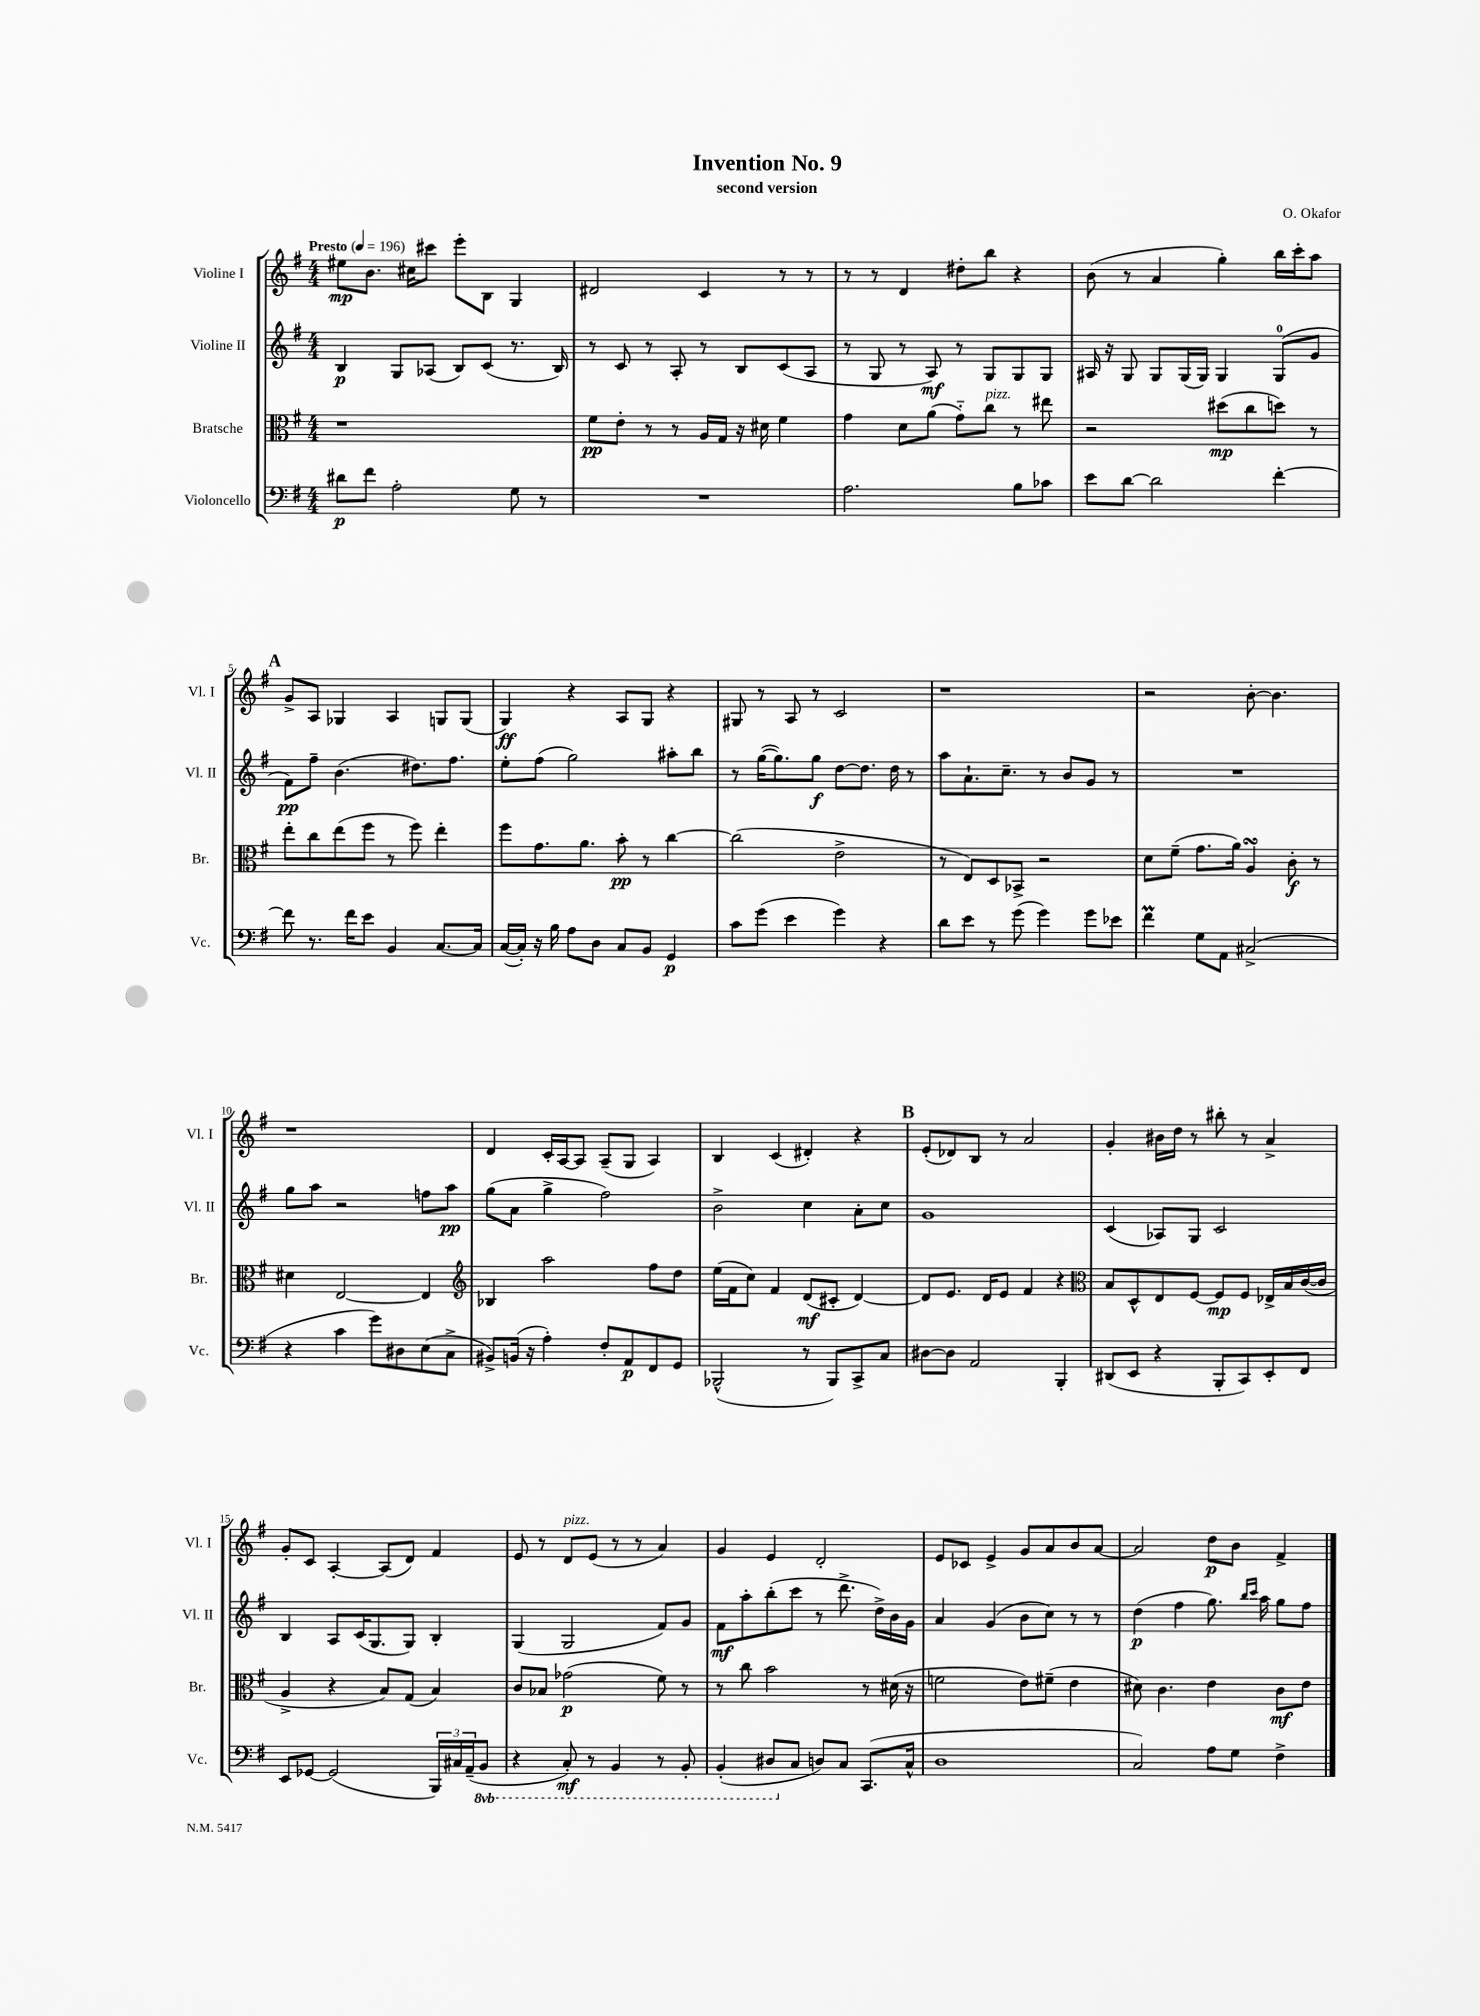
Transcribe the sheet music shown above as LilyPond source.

\header { title = "Invention No. 9" composer = "O. Okafor" subtitle = "second version" }
<<
\new StaffGroup <<
\new Staff = "s0" \with { instrumentName = "Violine I" shortInstrumentName = "Vl. I" } {
    \clef treble \key g \major \numericTimeSignature \time 4/4 \tempo "Presto" 4 = 196
    eis''8\mp b'8. cis''16 cis'''8 e'''8-. b8 g4 |
    dis'2 c'4 r8 r8 |
    r8 r8 d'4 dis''8-. b''8 r4 |
    b'8( r8 a'4 g''4-.) b''16 c'''16-. a''8 |
    \mark \markup { \bold "A" } g'8-> a8 ges4 a4 g8 g8( |
    g4\ff) r4 a8 g8 r4 |
    gis8 r8 a8 r8 c'2 |
    r1 |
    r2 b'8~-. b'4. |
    r1 |
    d'4 c'16-. a16~ a8 a8--( g8 a4) |
    b4 c'4( dis'4-.) r4 |
    \mark \markup { \bold "B" } e'8-.( des'8) b8 r8 a'2 |
    g'4-. bis'16 d''16 r8 bis''8-. r8 a'4-> |
    g'8-. c'8 a4~-. a8( d'8) fis'4 |
    e'8 r8 d'8^\markup { \italic "pizz." } e'8( r8 r8 a'4) |
    g'4 e'4 d'2-. |
    e'8 ces'8 e'4-> g'8 a'8 b'8 a'8~ |
    a'2 d''8\p b'8 fis'4-> \bar "|." |
}
\new Staff = "s1" \with { instrumentName = "Violine II" shortInstrumentName = "Vl. II" } {
    \clef treble \key g \major \numericTimeSignature \time 4/4
    b4\p g8 aes8( b8) c'8( r8. b16) |
    r8 c'8 r8 a8-. r8 b8 c'8( a8 |
    r8 g8 r8 a8\mf) r8 g8 g8 g8 |
    ais16 r16 g8 g8 g16( g16) g4 g8-0( g'8 |
    \mark \markup { \bold "A" } fis'8\pp) fis''8-- b'4.( dis''8.) fis''8. |
    e''8-. fis''8( g''2) ais''8-. b''8 |
    r8 g''16~( g''8.) g''8\f d''8~ d''8. d''16 r8 |
    a''8 a'8.-! c''8.-- r8 b'8 g'8 r8 |
    R1 |
    g''8 a''8 r2 f''8 a''8\pp |
    g''8( a'8 g''4-> fis''2) |
    b'2-> c''4 a'8-. c''8 |
    \mark \markup { \bold "B" } g'1 |
    c'4( aes8) g8 c'2 |
    b4 a8 c'16( g8. g8) b4-. |
    g4( g2 fis'8) g'8 |
    fis'8\mf a''8-. b''8-.( c'''8 r8 d'''8.-> d''16->) b'16 g'16 |
    a'4 g'4( b'8 c''8) r8 r8 |
    d''4\p( fis''4 g''8.) \grace { b''16 c'''16 } a''16 g''8 fis''8 \bar "|." |
}
\new Staff = "s2" \with { instrumentName = "Bratsche" shortInstrumentName = "Br." } {
    \clef alto \key g \major \numericTimeSignature \time 4/4
    r1 |
    fis'8\pp e'8-. r8 r8 a16 g16 r16 dis'16 fis'4 |
    g'4 d'8 a'8( g'8-_) c''8^\markup { \italic "pizz." } r8 eis''8 |
    r2 dis''8\mp( c''8 d''8) r8 |
    \mark \markup { \bold "A" } e''8-. c''8 e''8( fis''8 r8 fis''8) e''4-. |
    fis''8 g'8. a'8. b'8-.\pp r8 c''4~ |
    c''2( e'2-> |
    r8 e8) d8 bes,8-> r2 |
    d'8 fis'8--( g'8. a'16) a4\turn c'8-.\f r8 |
    dis'4 e2~ e4 |
    \clef treble bes4 a''2 fis''8 d''8 |
    e''16( fis'16 c''8) fis'4 d'8\mf( cis'8-. d'4~) |
    \mark \markup { \bold "B" } d'8 e'8. d'16 e'8 fis'4 r4 |
    \clef alto b8 d8-^ e8 fis8~ fis8\mp fis8 ees16-> b16 c'16~( c'16 |
    a4-> r4 b8) g8( b4) |
    c'8 bes8 ges'2\p( fis'8) r8 |
    r8 c''8 b'2 r8 dis'16( r16 |
    f'2 e'8) fis'8--( e'4 |
    dis'8) c'4. e'4 c'8\mf e'8 \bar "|." |
}
\new Staff = "s3" \with { instrumentName = "Violoncello" shortInstrumentName = "Vc." } {
    \clef bass \key g \major \numericTimeSignature \time 4/4 \set Staff.ottavationMarkups = #ottavation-simple-ordinals
    dis'8\p fis'8 a2-. g8 r8 |
    R1 |
    a2. b8 ces'8 |
    e'8 d'8~ d'2 fis'4~-. |
    \mark \markup { \bold "A" } fis'8 r8. fis'16 e'8 b,4 c8.~ c16 |
    c16~( c16-.) r16 b16 a8 d8 c8 b,8 g,4\p |
    c'8 g'8( e'4 g'4) r4 |
    d'8 e'8 r8 g'8( g'4) g'8 ees'8 |
    fis'4\prall g8 a,8 cis2->( |
    r4 c'4 g'8) dis8 e8( c8-> |
    bis,8->) b,16( r16 a4-.) fis8-. a,8\p fis,8 g,8 |
    bes,,2-^( r8 bes,,8) c,8-> c8 |
    \mark \markup { \bold "B" } dis8~ dis8 a,2 b,,4-. |
    dis,8( e,8 r4 b,,8-. c,8) e,8-. fis,8 |
    e,8 ges,8~ ges,2( \tuplet 3/2 { b,,16) cis16 a,16--( } \ottava #-1 b,,8 |
    r4 c,8-.\mf) r8 b,,4 r8 b,,8-. |
    b,,4-.( dis,8 \ottava #0 c8 d!8) c8 c,8.( c16-^ |
    d1 |
    c2) a8 g8 fis4-> \bar "|." |
}
>>
>>
